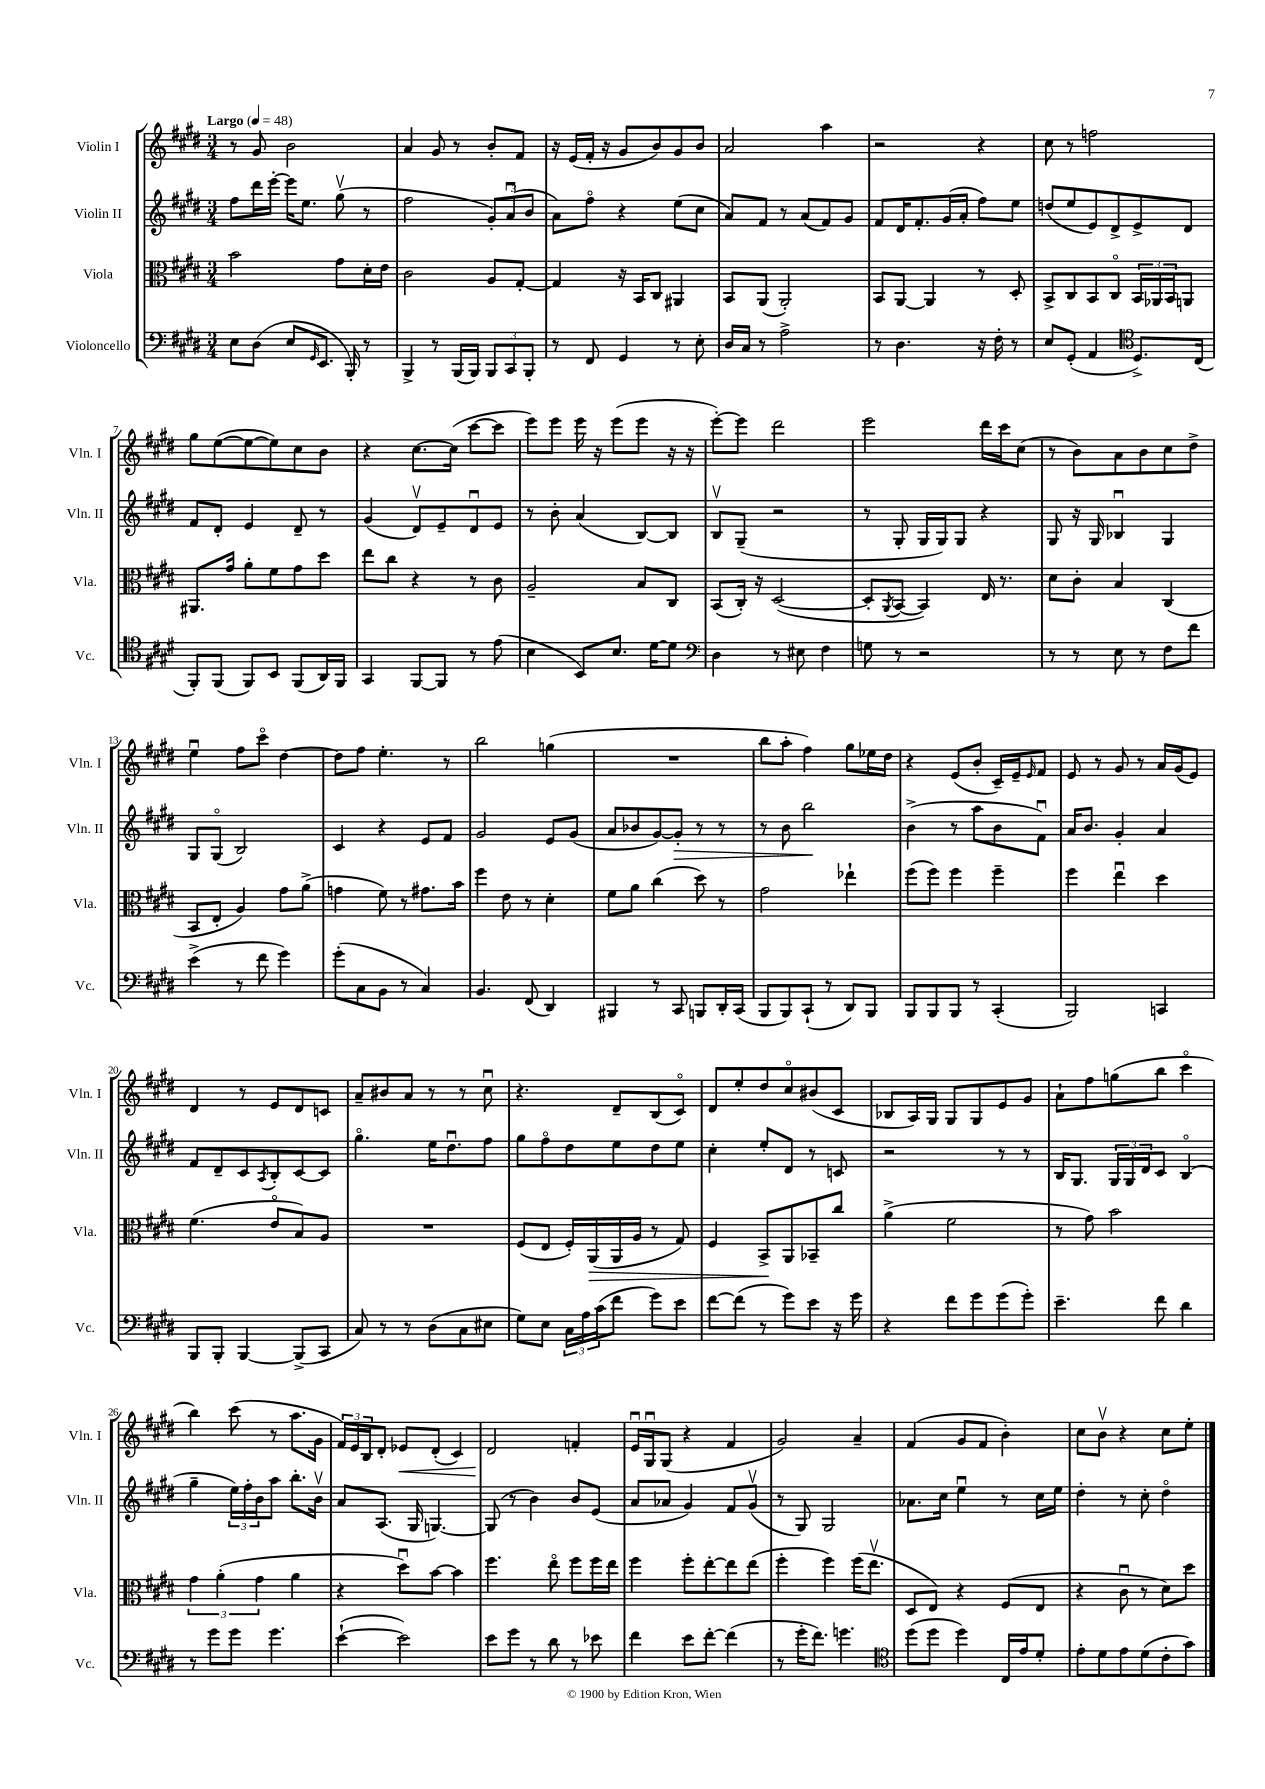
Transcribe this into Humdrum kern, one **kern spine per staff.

**kern	**kern	**dynam	**kern	**dynam	**kern	**dynam
*part4	*part3	*part3	*part2	*part2	*part1	*part1
*staff4	*staff3	*staff3	*staff2	*staff2	*staff1	*staff1
*I"Violoncello	*I"Viola	*	*I"Violin II	*	*I"Violin I	*
*I'Vc.	*I'Vla.	*	*I'Vln. II	*	*I'Vln. I	*
*clefF4	*clefC3	*	*clefG2	*	*clefG2	*
*k[f#c#g#d#]	*k[f#c#g#d#]	*	*k[f#c#g#d#]	*	*k[f#c#g#d#]	*
*M3/4	*M3/4	*	*M3/4	*	*M3/4	*
*MM48	*MM48	*	*MM48	*	*MM48	*
=1	=1	=1	=1	=1	=1	=1
!	!	!	!	!	!LO:TX:a:B:t=Largo	!
8E\L	2b\	.	8ff#\L	.	8r	.
(8D#\J	.	.	16ddd#\L	.	8g#/	.
.	.	.	[16eee'\JJ	.	.	.
8E/L	.	.	16eee\KL]	.	2b\	.
.	.	.	8.ee\J	.	.	.
16qqGG#/	.	.	.	.	.	.
8.EE/J	.	.	.	.	.	.
.	8g#\L	.	(8gg#v\	.	.	.
16BBB'/)	.	.	.	.	.	.
8r	16d#'\L	.	8r	.	.	.
.	16e\JJ	.	.	.	.	.
=2	=2	=2	=2	=2	=2	=2
4BBB^/	2c#\	.	2ff#\	.	4a/	.
8r	.	.	.	.	8g#/	.
(16BBB/LL	.	.	.	.	8r	.
16BBB/JJ)	.	.	.	.	.	.
12BBB/L	8A/L	.	12g#'/L)	.	8b'/L	.
12CC#/	.	.	(12au/	.	.	.
.	[8G#'/J	.	.	.	8f#/J	.
12BBB'/J	.	.	12b/J	.	.	.
=3	=3	=3	=3	=3	=3	=3
8r	4G#/]	.	8a\L)	.	16r	.
.	.	.	.	.	(16e/LL	.
8FF#/	.	.	8ff#\J	.	16f#'/JJ	.
.	.	.	.	.	16r	.
4GG#/	16r	.	4r	.	8g#/L	.
.	16BB/KL	.	.	.	.	.
.	8C#/J	.	.	.	8b/)	.
8r	4AA#X/	.	(8ee\L	.	8g#/	.
8E'\	.	.	8cc#\J	.	8b/J	.
=4	=4	=4	=4	=4	=4	=4
16D#/LL	8BB/L	.	8a/L)	.	2a/	.
16C#/JJ	.	.	.	.	.	.
8r	(8AA/J	.	8f#/J	.	.	.
2A^\	2AA'/)	.	8r	.	.	.
.	.	.	(8a/L	.	.	.
.	.	.	8f#/)	.	4aa\	.
.	.	.	8g#/J	.	.	.
=5	=5	=5	=5	=5	=5	=5
8r	8BB/L	.	8f#/L	.	2r	.
4.D#\	[8AA/J	.	16d#/K	.	.	.
.	.	.	8.f#'/	.	.	.
.	4AA/]	.	.	.	.	.
.	.	.	(16g#/L	.	.	.
.	.	.	16a'/JJ	.	.	.
16r	8r	.	8ff#\L)	.	4r	.
16F#'\	.	.	.	.	.	.
8r	8D#'/	.	8ee\J	.	.	.
=6	=6	=6	=6	=6	=6	=6
8E/L	8BB^/L	.	(8ddn/L	.	8cc#\	.
(8GG#'/J	8C#/	.	8ee/	.	8r	.
4AA/	8BB/	.	8e/)	.	2ffn\	.
.	8C#/J	.	8d#^/	.	.	.
*clefC4	*	*	*	*	*	*
8.D#^/L)	24BB/LL	.	8e^/	.	.	.
.	24AA-X/	.	.	.	.	.
.	24BB/J	.	.	.	.	.
.	8AAn/J	.	8d#/J	.	.	.
(16C#/Jk	.	.	.	.	.	.
!!LO:LB:g=z
=7	=7	=7	=7	=7	=7	=7
8FF#'/L)	8.AA#X/L	.	8f#/L	.	8gg#\L	.
(8FF#/J	.	.	8d#'/J	.	([8ee\	.
.	16g#/Jk	.	.	.	.	.
8FF#/L)	8a'\L	.	4e/	.	8ee\_	.
8BB/J	8f#\	.	.	.	8ee\])	.
(8FF#/L	8g#\	.	8d#~/	.	8cc#\	.
16AA/L)	8dd#\J	.	8r	.	8b\J	.
16FF#/JJ	.	.	.	.	.	.
=8	=8	=8	=8	=8	=8	=8
4GG#/	8ee\L	.	(4g#/	.	4r	.
.	8cc#\J	.	.	.	.	.
[8FF#/L	4r	.	8d#v/L)	.	[8.cc#\L	.
8FF#/J]	.	.	8e~/	.	.	.
.	.	.	.	.	(16cc#\Jk]	.
8r	8r	.	8d#u/	.	[8ccc#\L	.
(8e\	8c#\	.	8e/J	.	8ccc#\J]	.
=9	=9	=9	=9	=9	=9	=9
4B\	2A~/	.	8r	.	8eee\L)	.
.	.	.	8b'\	.	8eee\J	.
8BB/L)	.	.	(4a/	.	16eee\	.
.	.	.	.	.	16r	.
8.B/J	.	.	.	.	(8eee\L	.
.	8B/L	.	[8B/L)	.	8eee\J	.
[16d#\KL	.	.	.	.	.	.
8d#\J]	8C#/J	.	8B/J]	.	16r	.
.	.	.	.	.	16r	.
=10	=10	=10	=10	=10	=10	=10
*clefF4	*	*	*	*	*	*
4D#\	(8BB/L	.	8Bv/L	.	[8eee'\L)	.
.	16C#'/Jk)	.	(8G#~/J	.	8eee\J]	.
.	16r	.	.	.	.	.
8r	([2D#/	.	2r	.	2ddd#\	.
8E#X\	.	.	.	.	.	.
4F#\	.	.	.	.	.	.
=11	=11	=11	=11	=11	=11	=11
8Gn\	8D#'/L]	.	8r	.	2eee\	.
.	8qAA/	.	.	.	.	.
8r	[8BB/J	.	8G#'/	.	.	.
2r	4BB/])	.	16G#/LL	.	.	.
.	.	.	16G#/J)	.	.	.
.	.	.	8G#/J	.	.	.
.	16E/	.	4r	.	16ddd#\LL	.
.	8.r	.	.	.	16ccc#\J	.
.	.	.	.	.	(8cc#\J	.
=12	=12	=12	=12	=12	=12	=12
8r	8d#\L	.	8G#/	.	8r	.
8r	8c#'\J	.	16r	.	8b\L)	.
.	.	.	16G#/	.	.	.
8E\	4B/	.	4B-Xu/	.	8a\	.
8r	.	.	.	.	8b\	.
8F#\L	(4C#/	.	4G#/	.	8cc#\	.
8f#\J	.	.	.	.	8dd#^\J	.
!!LO:LB:g=z
=13	=13	=13	=13	=13	=13	=13
(4e^\	8BB/L	.	8G#/L	.	4eeu\	.
.	8E'/J	.	(8G#/J	.	.	.
8r	4A/)	.	2B/)	.	8ff#\L	.
8f#\	.	.	.	.	8ccc#\J	.
4g#\)	8g#\L	.	.	.	[4dd#\	.
.	(8a^\J	.	.	.	.	.
=14	=14	=14	=14	=14	=14	=14
(8g#'\L	4gn\	.	4c#/	.	8dd#\L]	.
8C#\	.	.	.	.	8ff#\J	.
8BB\J	8f#\)	.	4r	.	4.ee'\	.
8r	8r	.	.	.	.	.
4C#/)	8.g#X\L	.	8e/L	.	.	.
.	.	.	8f#/J	.	8r	.
.	16b\Jk	.	.	.	.	.
=15	=15	=15	=15	=15	=15	=15
4.BB/	4ff#\	.	2g#/	.	2bb\	.
.	8e\	.	.	.	.	.
(8FF#/	8r	.	.	.	.	.
4DD#/)	4d#'\	.	8e/L	.	(4ggn\	.
.	.	.	(8g#/J	.	.	.
=16	=16	=16	=16	=16	=16	=16
4BBB#X/	8f#\L	.	8a/L	.	2.r	.
.	8a\J	.	8b-X/	.	.	.
8r	(4cc#\	.	[8g#/)	.	.	.
!	!	!	!	!LO:HP:b	!	!
8CC#/	.	.	8g#'/J]	>	.	.
8BBBn/L	8dd#\)	.	8r	.	.	.
16DD#'/L	8r	.	8r	.	.	.
(16CC#/JJ	.	.	.	.	.	.
=17	=17	=17	=17	=17	=17	=17
8BBB/L	2g#\	.	8r	.	8bb\L	.
8BBB/)	.	.	8b\	.	8aa'\J	.
(8CC#`/J	.	.	2bb\	.	4ff#\)	.
8r	.	.	.	.	.	.
8DD#/L)	4ee-X`\	.	.	.	8gg#\L	.
8BBB/J	.	.	.	.	16ee-X\L	.
.	.	.	.	.	16dd#\JJ	.
.	.	.	.	]	.	.
=18	=18	=18	=18	=18	=18	=18
8BBB/L	(8ff#\L	.	(4b^\	.	4r	.
8BBB/	8ff#\J)	.	.	.	.	.
8BBB/J	4ff#\	.	8r	.	(8e/L	.
8r	.	.	8aa\L	.	8b'/J	.
(4CC#'/	4ff#~\	.	8b\	.	16c#~/LL)	.
.	.	.	.	.	16e~/J	.
.	.	.	.	.	16qqe/	.
.	.	.	8f#u\J)	.	8f#/J	.
=19	=19	=19	=19	=19	=19	=19
2BBB/)	4ff#\	.	16a/KL	.	8e/	.
.	.	.	8.b/J	.	.	.
.	.	.	.	.	8r	.
.	4eeu\	.	4g#'/	.	8g#/	.
.	.	.	.	.	8r	.
4CCn/	4dd#\	.	4a/	.	16a/LL	.
.	.	.	.	.	(16g#/J	.
.	.	.	.	.	8e/J)	.
!!LO:LB:g=z
=20	=20	=20	=20	=20	=20	=20
8BBB/L	(4.f#\	.	8f#/L	.	4d#/	.
8BBB'/J	.	.	8d#~/	.	.	.
[4BBB/	.	.	8c#/	.	8r	.
.	.	.	8qA/	.	.	.
.	8e/L	.	8B'/	.	8e/L	.
(8BBB^/L]	8B/)	.	[8c#/	.	8d#/	.
8CC#/J	8A/J	.	8c#/J]	.	8cn/J	.
=21	=21	=21	=21	=21	=21	=21
8C#/)	2.r	.	4.gg#\	.	8a~/L	.
8r	.	.	.	.	8b#X/	.
8r	.	.	.	.	8a/J	.
(8D#\L	.	.	16ee\KL	.	8r	.
.	.	.	8.dd#u\	.	.	.
8C#\	.	.	.	.	8r	.
8E#X\J	.	.	8ff#\J	.	8cc#u\	.
=22	=22	=22	=22	=22	=22	=22
8G#\L)	(8F#/L	.	8gg#\L	.	4.r	.
8E\J	8E/J	.	8ff#\	.	.	.
24C#\LL	16F#'/LL)	.	8dd#\	.	.	.
24A\	.	.	.	.	.	.
!	!	!LO:HP:b	!	!	!	!
.	(16AA/	>	.	.	.	.
(24c#\J	.	.	.	.	.	.
8f#\J	16AA/	.	8ee\	.	8d#~/L	.
.	16A/JJ	.	.	.	.	.
8g#\L)	8r	.	8dd#\	.	(8B/	.
8e\J	8G#/)	.	8ee\J	.	8c#/J)	.
=23	=23	=23	=23	=23	=23	=23
[8f#\L	4F#/	.	4cc#'\	.	8d#/L	.
(8f#\J]	.	.	.	.	8ee'/	.
8r	8BB^/L	.	8ee'/L	.	8dd#/	.
8g#\L)	8AA/	]	8d#/J	.	8cc#/	.
8e\J	8BB-X~/	.	8r	.	(8b#X/	.
16r	8cc#/J	.	8cn/	.	8c#/J	.
16g#\	.	.	.	.	.	.
=24	=24	=24	=24	=24	=24	=24
4r	(4a^\	.	2r	.	8B-X/L	.
.	.	.	.	.	16A/L)	.
.	.	.	.	.	16G#/JJ	.
8f#\L	2f#\	.	.	.	8G#/L	.
8g#\	.	.	.	.	8G#/	.
(8g#\	.	.	8r	.	8e/	.
8g#'\J)	.	.	8r	.	8g#/J	.
=25	=25	=25	=25	=25	=25	=25
4.e~\	8r	.	16B/KL	.	8a`\L	.
.	.	.	8.G#/J	.	.	.
.	8g#\)	.	.	.	8ff#\	.
.	2b\	.	24G#/LL	.	(8ggn\	.
.	.	.	24G#/	.	.	.
.	.	.	24d#/J	.	.	.
8f#\	.	.	8c#/J	.	8bb\J	.
4d#\	.	.	(4B/	.	4ccc#\	.
!!LO:LB:g=z
=26	=26	=26	=26	=26	=26	=26
8r	6g#\	.	4gg#~\	.	4bb\)	.
8g#\L	.	.	.	.	.	.
.	(6a'\	.	.	.	.	.
8g#\J	.	.	24ee\LL)	.	(8ccc#\	.
.	.	.	24ff#'\	.	.	.
.	6g#\	.	24b\J	.	.	.
4.g#\	.	.	8aa\J	.	8r	.
.	4a\	.	8.bb'\L	.	8.aa\L	.
.	.	.	16bv\Jk	.	16g#\Jk	.
=27	=27	=27	=27	=27	=27	=27
([4e`\	4r	.	8a/L	.	24f#/LL)	.
.	.	.	.	.	24e/	.
.	.	.	.	.	24B/J	.
.	.	.	(8.A/J	.	8d#'/J	.
!	!	!	!	!	!	!LO:HP:b
2e\])	8dd#u\L)	.	.	.	8e-X/L	<
.	.	.	16G#/	.	.	.
.	[8b\J	.	[4.Gn/)	.	(8d#'/J	.
.	4b\]	.	.	.	4c#/)	.
=28	=28	=28	=28	=28	=28	=28
8e\L	4.ff#\	.	(8G/]	.	2d#/	.
8g#\J	.	.	8r	.	.	.
8r	.	.	4b\)	.	.	.
8d#\	8ee\	.	.	.	.	.
8r	8ff#\L	.	8b/L	.	4fn'/	[
8e-X\	16ff#\L	.	(8e/J	.	.	.
.	16ee\JJ	.	.	.	.	.
=29	=29	=29	=29	=29	=29	=29
4f#\	4ff#\	.	8a/L	.	16eu/LL	.
.	.	.	.	.	16G#u/J	.
.	.	.	8a-X/J	.	(8G#/J	.
8e\L	8ff#'\L	.	4g#/)	.	4r	.
[8f#'\J	[8ee'\	.	.	.	.	.
(4f#\]	8ee\]	.	8f#/L	.	4f#/	.
.	(8ee\J	.	(8g#v/J	.	.	.
=30	=30	=30	=30	=30	=30	=30
8r	4ff#'\	.	8r	.	2g#/)	.
16g#'\KL	.	.	8G#/)	.	.	.
8.f#\J)	.	.	.	.	.	.
.	4ff#\)	.	2G#/	.	.	.
4.gn\	.	.	.	.	.	.
.	(16ff#\KL	.	.	.	4a~/	.
.	8.eev\J	.	.	.	.	.
=31	=31	=31	=31	=31	=31	=31
*clefC4	*	*	*	*	*	*
(8dd#\L	8D#/L	.	8.a-X\L	.	(4f#/	.
8dd#\J	8E/J)	.	.	.	.	.
.	.	.	16cc#\Jk	.	.	.
4dd#\)	4r	.	4eeu\	.	8g#/L	.
.	.	.	.	.	8f#/J	.
16C#/LL	(8F#/L	.	8r	.	4b'\)	.
16e/J	.	.	.	.	.	.
8d#'/J	8E/J	.	16cc#\LL	.	.	.
.	.	.	16ee\JJ	.	.	.
=32	=32	=32	=32	=32	=32	=32
8e'\L	4r	.	4dd#'\	.	8cc#\L	.
8d#\	.	.	.	.	8bv\J	.
8e\	8c#u\	.	8r	.	4r	.
(8d#\	8r	.	8cc#'\	.	.	.
8c#'\	8d#\L)	.	4dd#\	.	8cc#\L	.
8g#\J)	8dd#\J	.	.	.	8ee'\J	.
==	==	==	==	==	==	==
*-	*-	*-	*-	*-	*-	*-
